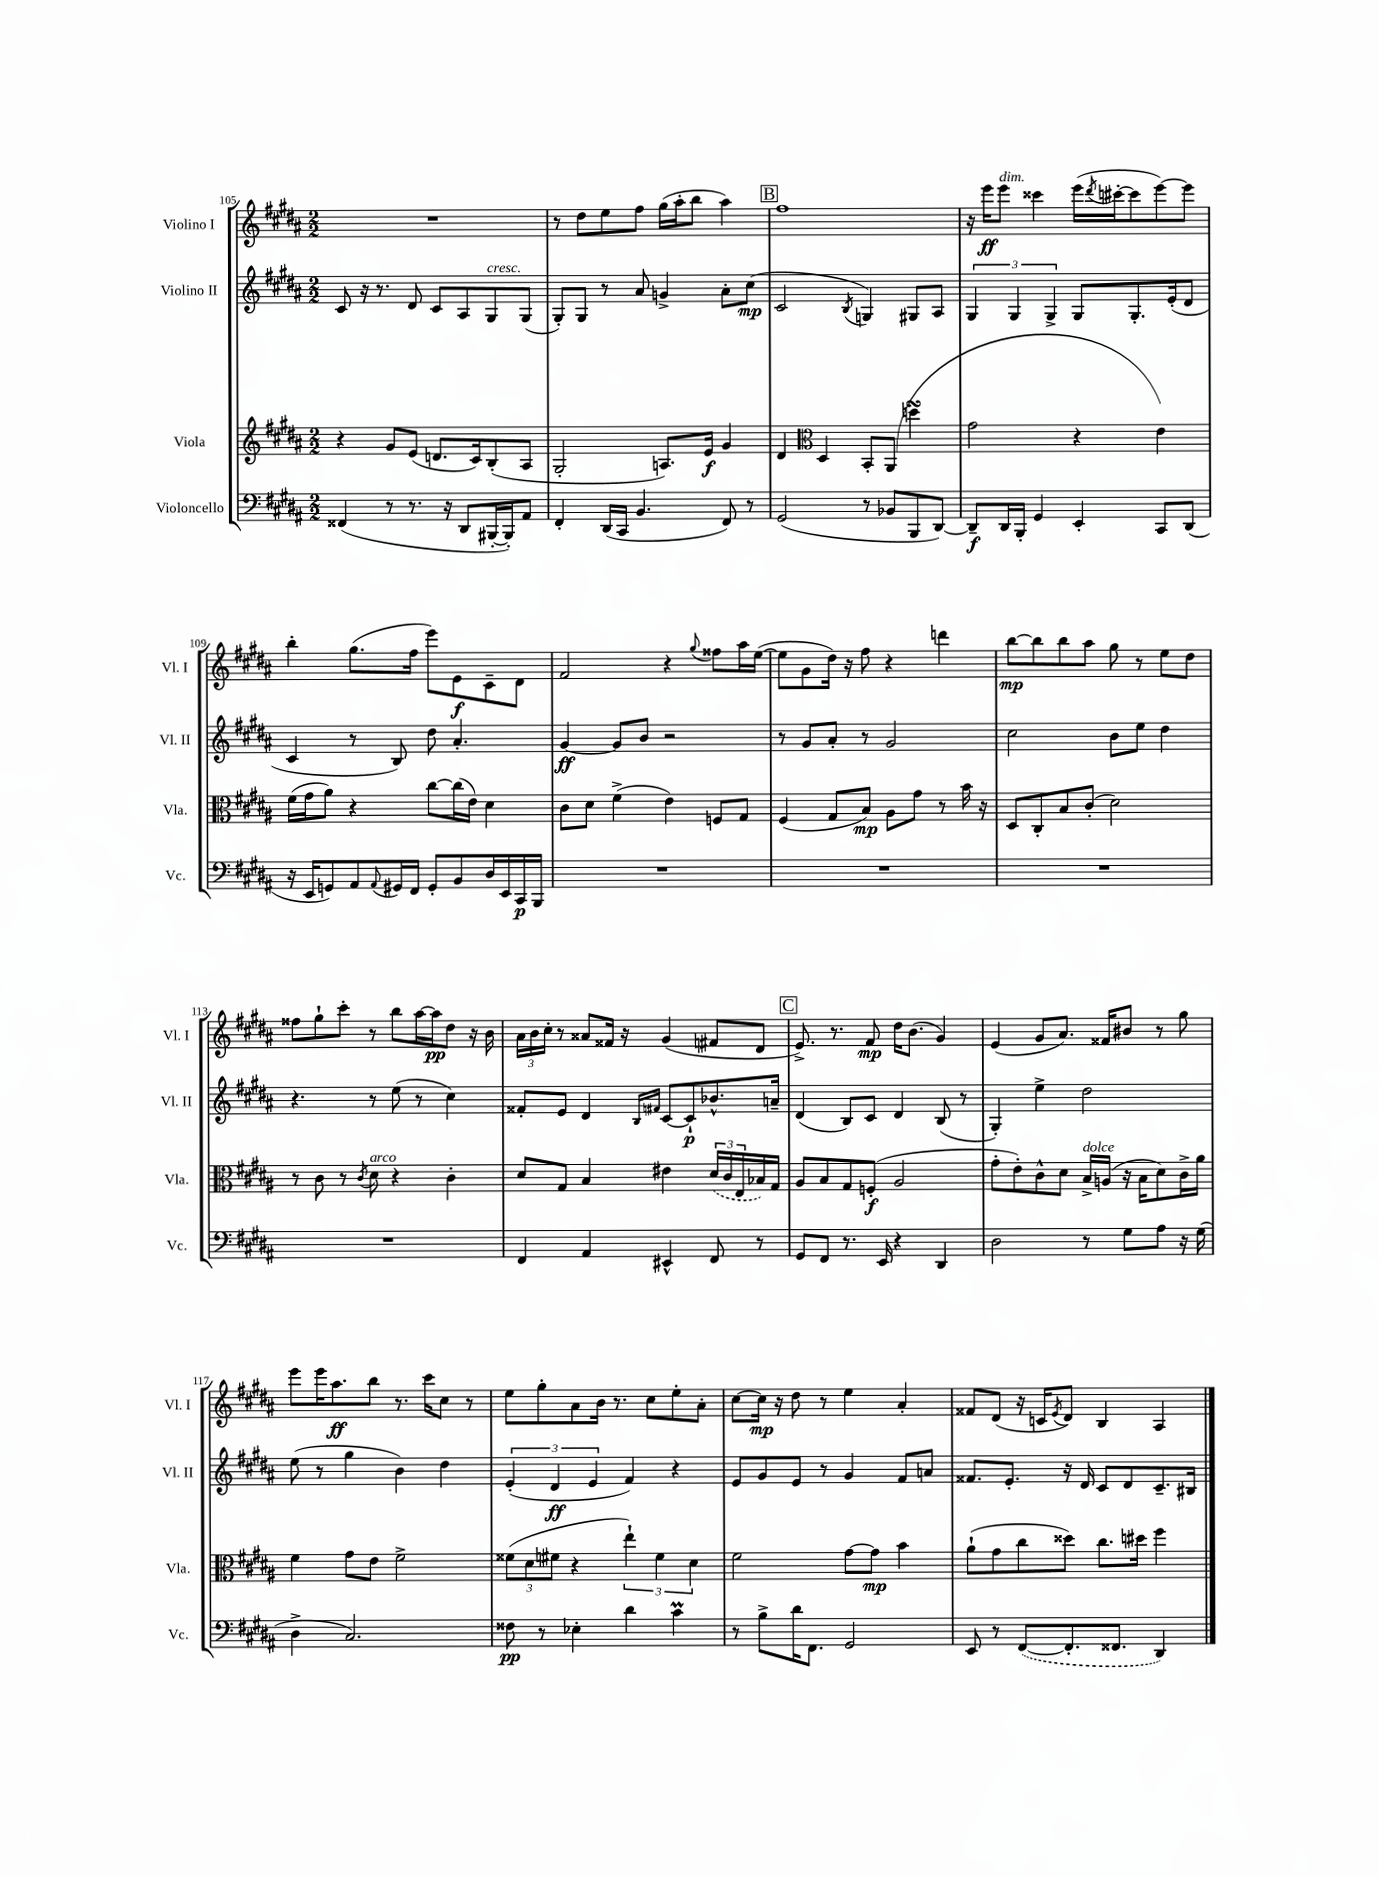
<<
\new StaffGroup <<
\new Staff = "s0" \with { instrumentName = "Violino I" shortInstrumentName = "Vl. I" } {
    \clef treble \key b \major \numericTimeSignature \time 2/2
    R1 |
    r8 dis''8 e''8 fis''8 gis''16( ais''16-. b''8 ais''4) |
    \mark \markup { \box "B" } fis''1 |
    r16 e'''16\ff e'''8^\markup { \italic "dim." } cisis'''4 e'''16( \acciaccatura { dis'''8 } cis'''16~-. cis'''8 e'''8~) e'''8 |
    b''4-. gis''8.( fis''16 e'''8) e'8\f cis'8-- dis'8 |
    fis'2 r4 \appoggiatura { gis''8 } fisis''8 ais''16 e''16~( |
    e''8 gis'8 dis''16) r16 fis''8 r4 d'''4 |
    b''8~\mp b''8 b''8 ais''8 gis''8 r8 e''8 dis''8 |
    fisis''8 gis''8-! cis'''8-. r8 b''8 ais''16~ ais''16\pp dis''8 r16 b'16 |
    \tuplet 3/2 { ais'16 b'16 cis''16-. } r8 aisis'8 fisis'16 r16 gis'4( fis'8 dis'8 |
    \mark \markup { \box "C" } e'8.->) r8. fis'8\mp dis''16 b'8.( gis'4) |
    e'4( gis'8 ais'8.) fisis'16 bis'8 r8 gis''8 |
    e'''8 e'''16 ais''8.\ff b''8 r8. cis'''16 cis''8 r8 |
    e''8 gis''8-. ais'8 b'16 r8. cis''8 e''8-. ais'8-. |
    cis''8~ cis''16\mp r16 dis''8 r8 e''4 ais'4-. |
    fisis'8 dis'8( r16 c'16 \acciaccatura { e'8 } dis'8) b4 ais4 \bar "|." |
}
\new Staff = "s1" \with { instrumentName = "Violino II" shortInstrumentName = "Vl. II" } {
    \clef treble \key b \major \numericTimeSignature \time 2/2
    cis'8 r16 r8. dis'8 cis'8 ais8 gis8^\markup { \italic "cresc." } gis8( |
    gis8-.) gis8 r8 ais'8 g'4-> ais'8-. cis''8\mp( |
    \mark \markup { \box "B" } cis'2 \acciaccatura { b8 } g4) gis8 ais8 |
    \tuplet 3/2 { gis4 gis4 gis4-> } gis8 gis8.-. e'16-.( dis'8 |
    cis'4 r8 b8) dis''8 ais'4.-. |
    gis'4~\ff gis'8 b'8 r2 |
    r8 gis'8 ais'8-. r8 gis'2 |
    cis''2 b'8 e''8 dis''4 |
    r4. r8 e''8( r8 cis''4) |
    fisis'8-. e'8 dis'4 \grace { b16 fis'16 } cis'8~ cis'8-!\p bes'8.-^ a'16-- |
    \mark \markup { \box "C" } dis'4( b8) cis'8 dis'4 b8( r8 |
    gis4-.) e''4-> dis''2 |
    e''8( r8 gis''4 b'4) dis''4 |
    \tuplet 3/2 { e'4-.( dis'4\ff e'4 } fis'4) r4 |
    e'8 gis'8 e'8 r8 gis'4 fis'8 a'8 |
    fisis'8. e'8.-. r16 dis'16 cis'8 dis'8 cis'8.-- bis16 \bar "|." |
}
\new Staff = "s2" \with { instrumentName = "Viola" shortInstrumentName = "Vla." } {
    \clef treble \key b \major \numericTimeSignature \time 2/2
    r4 gis'8 e'8( d'8. cis'16) b8-.( ais8 |
    gis2-. a8.) e'16\f gis'4 |
    \mark \markup { \box "B" } dis'4 \clef alto dis4 b,8-. ais,8( d''4\turn |
    gis'2 r4 e'4) |
    fis'16( gis'16 ais'8) r4 cis''8~ cis''16( e'16) dis'4 |
    cis'8 dis'8 fis'4->( e'4) f8 gis8 |
    fis4( gis8 b8\mp) ais8 gis'8 r8 b'16 r16 |
    dis8 cis8-. b8 cis'8-.( dis'2) |
    r8 cis'8 r8 \acciaccatura { cis'8 } dis'8^\markup { \italic "arco" } r4 cis'4-. |
    dis'8 gis8 b4 eis'4 \tuplet 3/2 { \once \slurDashed dis'16( cis'16 e16 } bes16) gis16 |
    \mark \markup { \box "C" } ais8 b8 gis8 f8-.\f( ais2 |
    gis'8-. e'8-.) cis'8-^ dis'8 b16->^\markup { \italic "dolce" } a16( r16 b16 dis'8) cis'16-> ais'16 |
    fis'4 gis'8 e'8 fis'2-> |
    \tuplet 3/2 { fisis'8( dis'8 fis'8 } r4 \tuplet 3/2 { e''4-!) fis'4 dis'4 } |
    fis'2 gis'8~ gis'8\mp b'4 |
    ais'8-!( gis'8 cis''8 disis''8) cis''8. dis''16 fis''4 \bar "|." |
}
\new Staff = "s3" \with { instrumentName = "Violoncello" shortInstrumentName = "Vc." } {
    \clef bass \key b \major \numericTimeSignature \time 2/2
    fisis,4( r8 r8. r16 dis,8 bis,,16~-. bis,,16-.) ais,8 |
    fis,4-. dis,16( cis,16 b,4. fis,8) r8 |
    \mark \markup { \box "B" } gis,2( r8 bes,8 b,,8 dis,8~) |
    dis,8--\f dis,16 b,,16-. gis,4 e,4-. cis,8 dis,8( |
    r16 e,16 g,8) ais,8 \appoggiatura { ais,8 } gis,16 fis,16 gis,8-. b,8 dis16 e,16 cis,16\p b,,16 |
    R1 |
    R1 |
    R1 |
    R1 |
    fis,4 ais,4 eis,4-^ fis,8 r8 |
    \mark \markup { \box "C" } gis,8 fis,8 r8. e,16 r4 dis,4 |
    dis2 r8 gis8 ais8 r16 gis16( |
    dis4-> cis2.) |
    fisis8\pp r8 ees4-. dis'4 cis'4\prall |
    r8 b8-> dis'16 fis,8. gis,2 |
    e,8 r8 \once \slurDashed fis,8~( fis,8.-. fisis,8. dis,4) \bar "|." |
}
>>
>>
\layout { \context { \Score currentBarNumber = #105 } }
